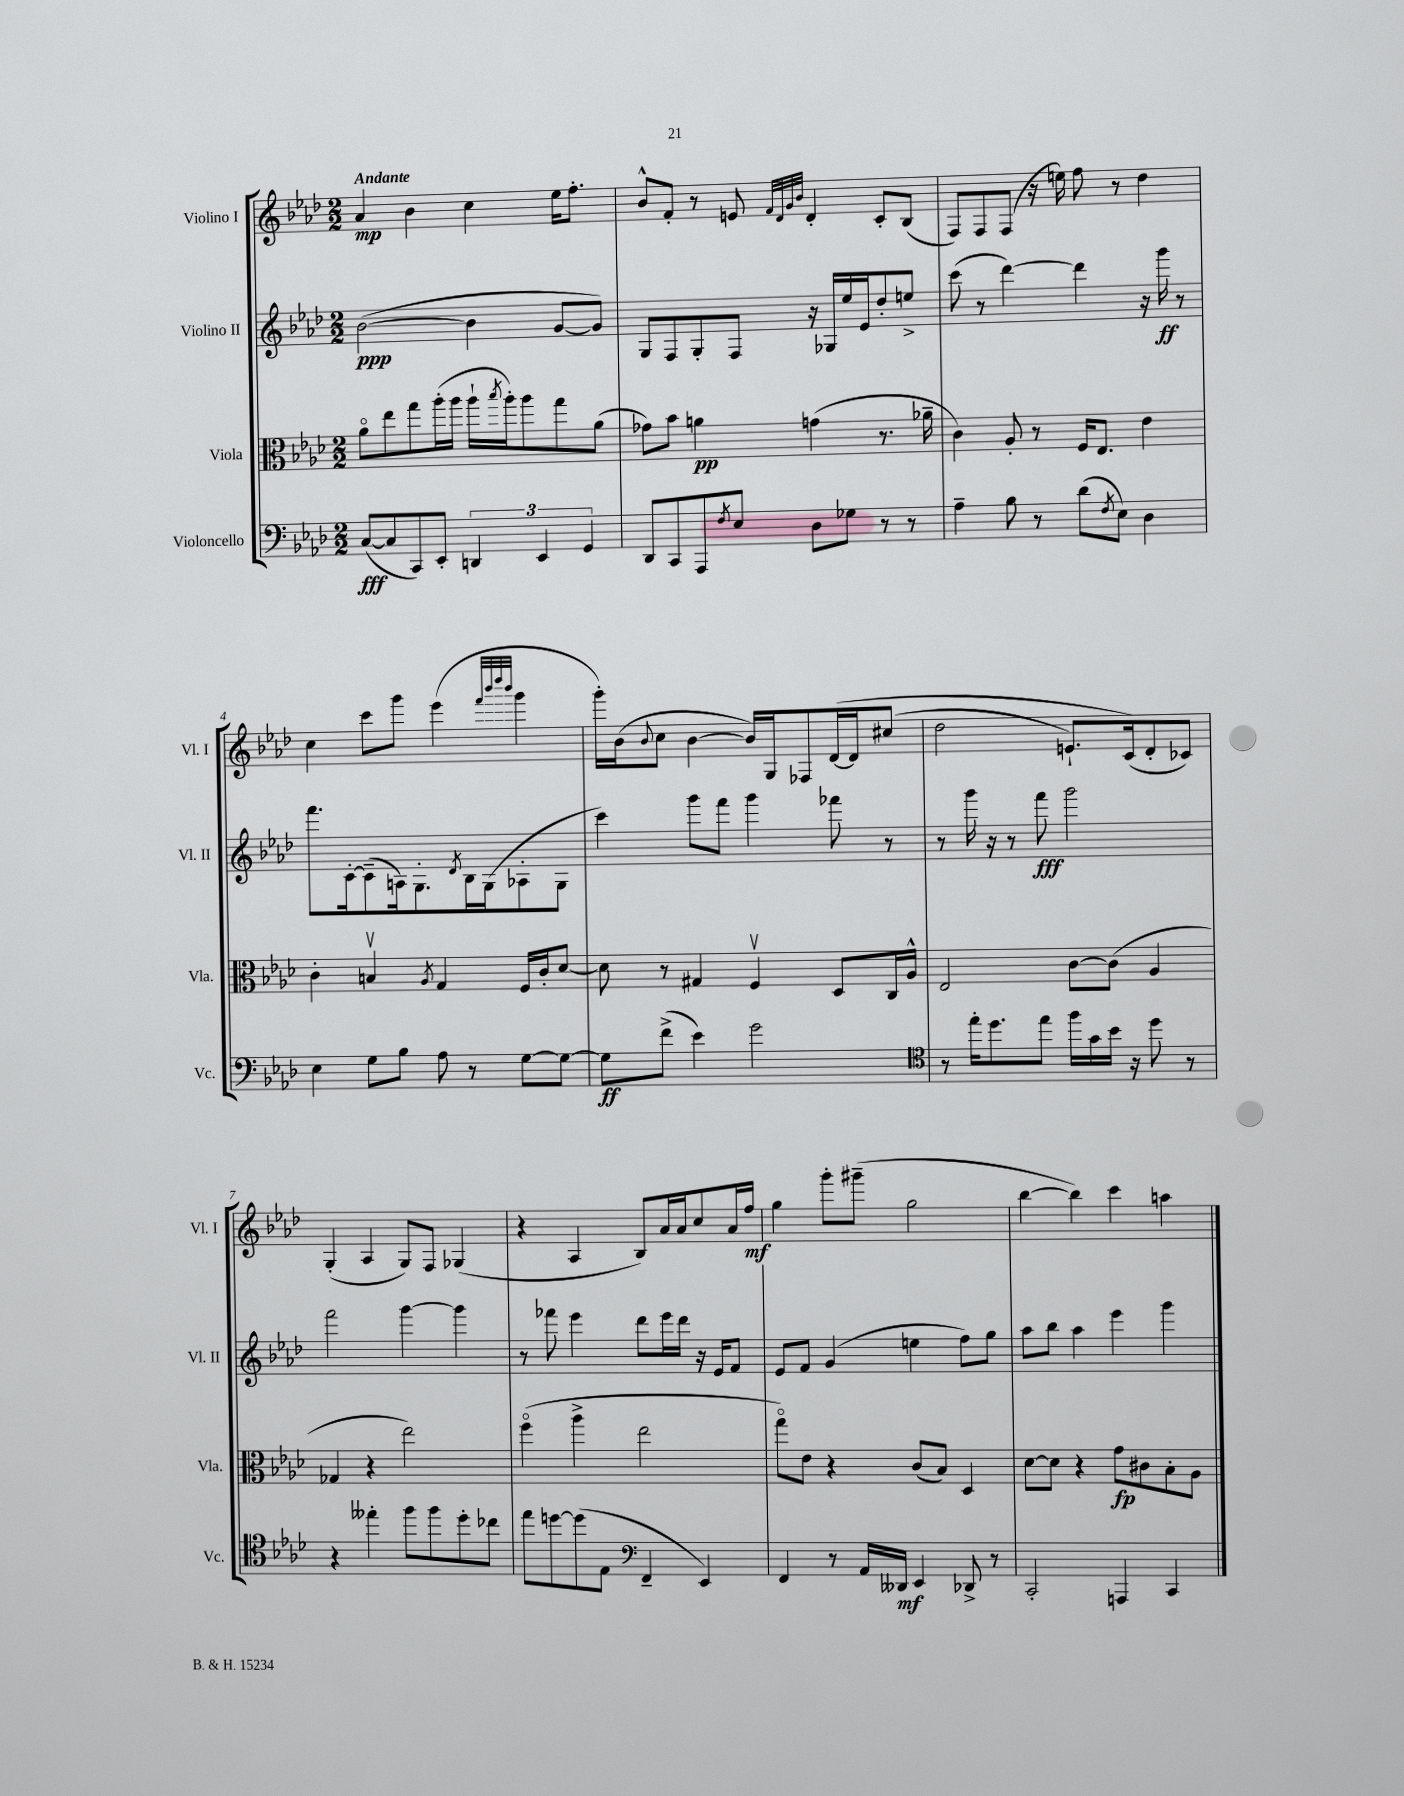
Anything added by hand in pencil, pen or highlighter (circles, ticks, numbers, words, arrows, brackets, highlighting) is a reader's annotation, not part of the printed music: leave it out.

**kern	**kern	**kern	**kern
*staff4	*staff3	*staff2	*staff1
*clefF4	*clefC3	*clefG2	*clefG2
*k[b-e-a-d-]	*k[b-e-a-d-]	*k[b-e-a-d-]	*k[b-e-a-d-]
*M2/2	*M2/2	*M2/2	*M2/2
([8C/L	8a-o\L	([2b-\	4a-/
8C/]	8ee-\	.	.
8CC/)	8gg\	.	4b-\
8EE-'/J	(16aa-'\L	.	.
.	16aa-\JJ	.	.
6DD/	16aa-`\LL	4b-\]	4cc\
.	8qbb-/	.	.
.	16aa-'\J)	.	.
.	8aa-\	.	.
6EE-/	.	.	.
.	8gg\	[8g/L	16ee-\LK
.	.	.	8.ff'\J
6GG/	.	.	.
.	(8a-\J	8g/]J)	.
=	=	=	=
8DD-/L	8g-\L)	8G/L	8b-^^/L
8CC/	8b-\J	8F/	8f'/J
8AAA-/	4a\	8G'/	8r
8qF/	.	.	.
8E-/J	.	8F/J	8e/
.	.	.	32qqf/LLL
.	.	.	32qqd-/
.	.	.	32qqg/
.	.	.	32qqb-/JJJ
8D-\L	(4g\	16r	4d-'/
.	.	16G-/LL	.
8G-\J	.	16ee-/	.
.	.	16e-/J	.
8r	8.r	8dd-'/	8c'/L
8r	.	8ee^/J	(8B-/J
.	16a-~\	.	.
=	=	=	=
4A-~\	4c\)	(8ccc\	8F/L)
.	.	8r	8F/
8B-\	8A-'/	[4ddd-\)	(8F/J
8r	8r	.	16r
.	.	.	16ee\)
(8d-\L	16F/LK	4ddd-\]	8ff\
.	8.E-/J	.	.
8qF/	.	.	.
8E-\J)	.	.	8r
4D-\	4e-\	16r	4dd-\
.	.	16ggg\	.
.	.	8r	.
=	=	=	=
4E-\	4c'\	8.fff\L	4cc\
.	.	[16c'\k	.
8G\L	4Bv/	(8c~\]	8ccc\L
8B-\J	.	16A\k)	8ggg\J
.	.	8.G'\	.
.	8qA-/	.	.
8A-\	4G/	.	(4eee-\
.	.	8qd-/	.
8r	.	16B-\L	.
.	.	(16G\J	.
.	.	.	32qqfff/LLL
.	.	.	32qqbbb-/
.	.	.	32qqdddd-/
.	.	.	32qqbbb-/JJJ
[8G\L	16F/LL	8A-'\	4ggg\
.	16c'/J	.	.
8G\_J	[8d-/J	8G\J	.
=	=	=	=
8G\]L	8d-\]	4ccc\)	16ggg'\LL)
.	.	.	(16b-\J
.	.	.	8qqb-/
(8f^\J	8r	.	8cc\J
4e-\)	4G#/	8ggg\L	[4b-\
.	.	8fff\J	.
2g\	4Fv/	4ggg\	16b-/]LL)
.	.	.	16G/J
.	.	.	8F-/
.	8D-/L	8fff-\	&([16d-/L
.	.	.	16d-/]J
.	16C/L	8r	(8cc#/J
.	16A-^^/JJ	.	.
=	=	=	=
*clefC4	*	*	*
8r	2E-/	8r	2dd-\
16ee-'\LK	.	16ggg\	.
8.dd-\	.	16r	.
.	.	8r	.
8ee-\J	.	8fff\	.
16ff\LL	[8c\L	2ggg\	8.e`/L)
16g\	.	.	.
16b-\JJ	(8c\]J	.	.
16r	.	.	(16c/k&)
8dd-\	4A-/	.	8d-'/
8r	.	.	8c-/J)
=	=	=	=
4r	4G-/	2fff\	(4G'/
4ee--'\	4r	.	4A-/
8ff\L	2ee-\)	[4ggg\	8G/L)
8ff\	.	.	8F/J
8dd-'\	.	4ggg\]	(4G-/
8cc-\J	.	.	.
=	=	=	=
8ee-\L	(4ffo\	8r	4r
[8dd\	.	8fff-\	.
(8dd\]	4aa-^\	4eee-\	4A-/
8E-\J	.	.	.
*clefF4	*	*	*
4FF~/	2ee-\	8ddd-\L	8B-/L)
.	.	16eee-\L	16a-/L
.	.	16ddd-\JJ	16a-/J
4EE-/)	.	16r	8cc/
.	.	16e-/LK	.
.	.	8f/J	16a-/L
.	.	.	16ff/JJ
=	=	=	=
4FF/	8ggo\L)	8e-/L	4gg\
.	8e-\J	8f/J	.
8r	4r	(4g/	8ggg'\L
16AA-/LL	.	.	(8ggg#~\J
16DD--/JJ	.	.	.
4EE-/	(8c/L	4ee\	2gg\
.	8B-/J)	.	.
8DD-^/	4D-/	8ff\L)	.
8r	.	8gg\J	.
=	=	=	=
2CC'/	[8d-\L	8aa-\L	[4bb-\
.	8d-\]J	8bb-\J	.
.	4r	4aa-\	4bb-\])
4AAA/	8g\L	4eee-\	4ccc\
.	8c#\	.	.
4CC/	8B-'\	4ggg\	4aa\
.	8A-\J	.	.
==	==	==	==
*-	*-	*-	*-
